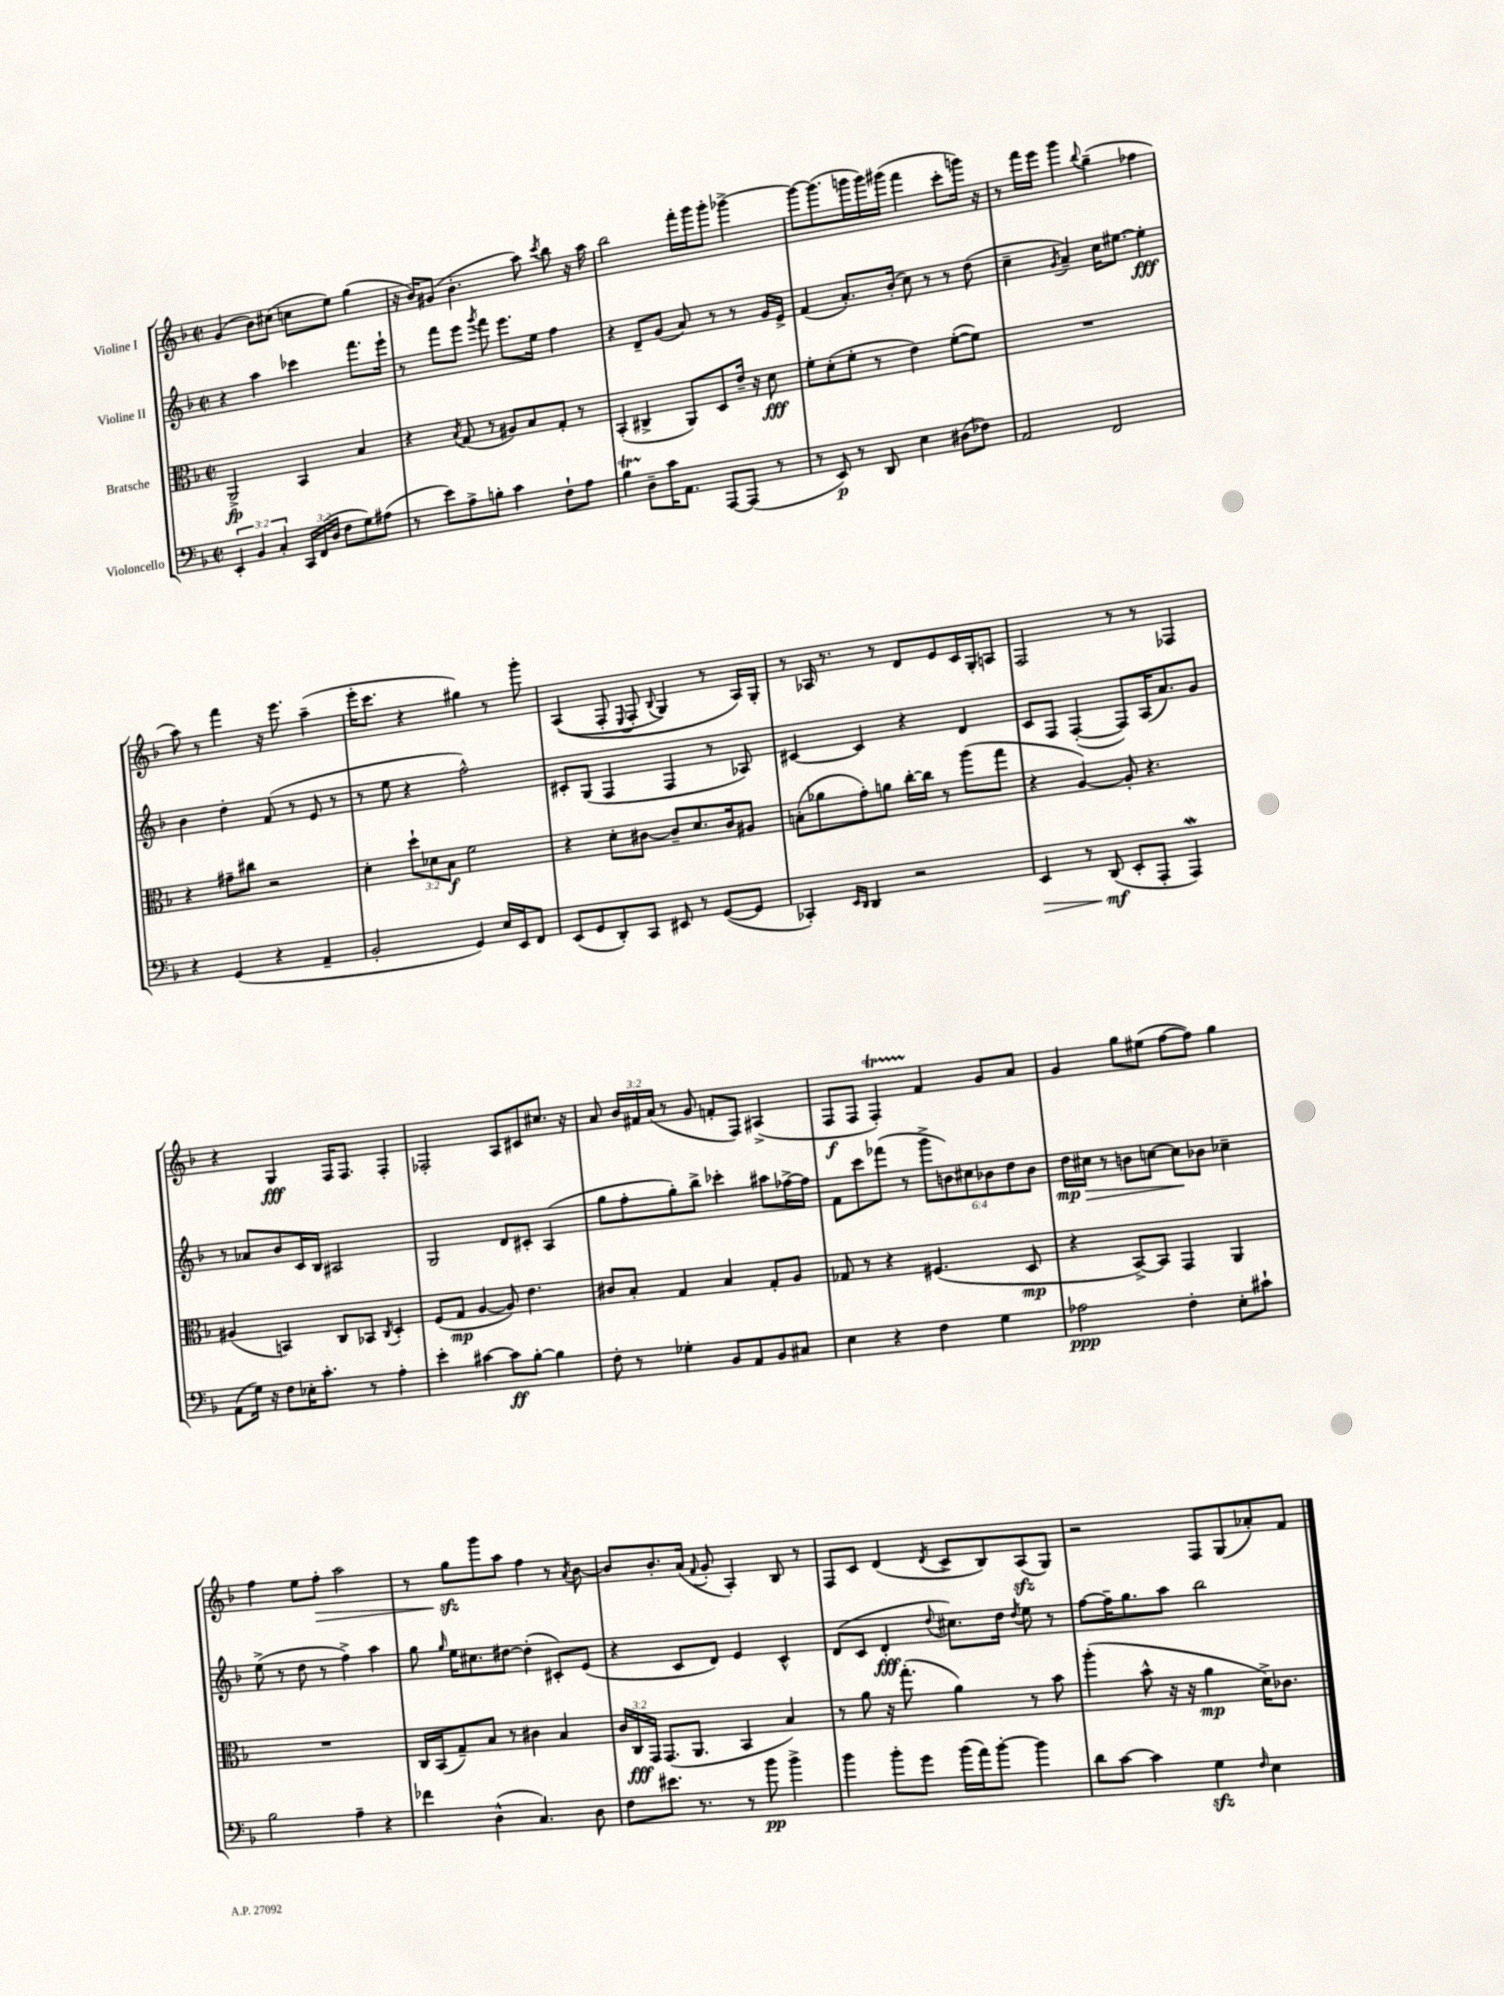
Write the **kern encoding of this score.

**kern	**kern	**kern	**kern
*staff4	*staff3	*staff2	*staff1
*clefF4	*clefC3	*clefG2	*clefG2
*k[b-]	*k[b-]	*k[b-]	*k[b-]
*M2/2	*M2/2	*M2/2	*M2/2
*met(c|)	*met(c|)	*met(c|)	*met(c|)
6EE'	2AA^	4r	(4g
6BB-	.	.	.
.	.	4aa	8b-)
6C'	.	.	.
.	.	.	(8cc#
24CC	4BB-	4ccc-	8cc
(24FF	.	.	.
24D	.	.	.
8F	.	.	8ee)
8G)	4B-	8.fff	(4gg
(8A#	.	.	.
.	.	16eee`	.
=	=	=	=
8r	4r	8r	16r
.	.	.	16b-)
8e)	.	8fff	(8g#
.	8qB-	.	.
8A^	(8G	8eee	4.b-'
.	.	8qggg	.
8B'	8r	8fff	.
4c	8A#)	8.eee	.
.	8B-	.	8aa)
.	.	16ee	.
.	.	.	8qccc
8F`	8G'	4ff	8bb-
8A	8r	.	16r
.	.	.	16aa
=	=	=	=
4B-	(4BB-'	4r	2bb-
8D~	4C#^	8d~	.
16c	.	(8g	.
8.AA	.	.	.
.	8AA)	8a)	16fff'
.	.	.	16ggg
[8AAA	8D	8r	8ggg'
(8AAA]	16e~	8r	[4ggg-^
.	16r	.	.
8r	8d	16g	.
.	.	16e^	.
=	=	=	=
8r	8f'	(4f	8ggg-_
8EE)	(8d'	.	(8.ggg-]
8r	8f'	8.a')	.
.	.	.	16ggg
8DD	8r	.	16ggg)
.	.	(16b-'	(16ggg#
4E	4e)	8cc)	4fff
.	.	8r	.
(8D#	([8f'	8r	8ccc'
8F-)	8f])	(8dd	16ggg)
.	.	.	16r
=	=	=	=
2AA	1r	4cc~	8r
.	.	.	16fff
.	.	.	16eee
.	.	8qg	.
.	.	4a~)	4ggg
.	.	.	8qqbb-
2FF	.	16cc	(4gg~
.	.	[8.ee#	.
.	.	4ee#']	4ff-
=	=	=	=
4r	4r	4b-	8aa)
.	.	.	8r
(4GG	8g#~	4dd'	4fff
.	8cc#	.	.
4r	2r	(8f	16r
.	.	.	8.eee
.	.	8r	.
4AA~	.	8e	(4aa~
.	.	8r	.
=	=	=	=
2BB-'	4d'	8r	16eee'
.	.	.	8.ccc
.	.	8ee	.
.	12dd`	4r	4r
.	12d-	.	.
.	12B-	.	.
4GG)	2f	2ff^^)	4gg#)
16E	.	.	8r
16EE	.	.	.
8FF	.	.	8ggg'
=	=	=	=
(8EE	4r	8c#'	&((4A
8GG	.	(8G	.
8DD')	8d'	4F	8F'
.	.	.	8qqE
8CC	[8c#	.	8F'
.	.	.	8qqB-
8EE#	8c#~]	4F	4G)
8r	8.d	.	.
([8GG	.	8r	8r
.	16c#	.	.
8GG]	8A#	8A-)	16A&)
.	.	.	16G'
=	=	=	=
4CC-')	(8B'	[4c#	8r
.	8a-	.	16A-
.	.	.	8.r
16qqEE	.	.	.
16qqDD	.	.	.
4DD	8g')	4c#]	.
.	8a	.	8r
2r	[16cc'	4r	8d
.	16cc]	.	.
.	8r	.	8e
.	(8aa	4d	16c
.	.	.	16G'
.	8gg	.	8A
=	=	=	=
4EE	4r	8c	2F
.	.	8F	.
8r	[4A)	([4F'	.
(8DD	.	.	.
8EE'	8A']	8F])	8r
8AAA'	4.r	(16A	8r
.	.	8.a)	.
4AAA)	.	.	4F-
.	.	8g	.
=	=	=	=
(8AA	(4A#	8r	4r
16G)	.	8a-	.
16r	.	.	.
8F	4BB)	8b-	4G
16E-'	.	16c	.
8.c'	.	16B-	.
.	8C	2A#	16F
.	.	.	8.F
8r	8BB-	.	.
.	8qC	.	.
4A'	4D'	.	4F'
=	=	=	=
4e'	(8F	2G	2F-'
.	8G	.	.
[4c#	[4A	.	.
8c#]	8A])	8d	8A
[8B-'	4.e	8c#'	8c#
4B-]	.	(4A	8.cc#
.	.	.	16r
=	=	=	=
8F'	8c#	8gg	8a
8r	8B-'	8ff'	24b-
.	.	.	24f#
.	.	.	(24a
4G-'	4G	8gg')	8r
.	.	8bb-^	8g
8BB-	4B-	4ccc-'	8f'
8AA	.	.	8F)
8BB-	8G'	8aa#	(4A#^
8C#	8A	[16ff-^	.
.	.	16ff-]	.
=	=	=	=
4E	8G-	8f	8F
.	8r	8ccc	8F
4r	4r	(8fff-	4F')
.	.	8r	.
4F	(4.F#	12ggg^	4f
.	.	12b)	.
.	.	12cc#	.
4G	.	12b-	8g
.	.	12dd	.
.	8D	.	8a
.	.	12b-	.
=	=	=	=
2A-	4r	16dd	4g
.	.	16cc#	.
.	.	8r	.
.	[8BB-^)	8b	8gg
.	8BB-]	[8cc	(8ee#
4F'	4GG	8cc]	[8ff
.	.	8b-	8ff])
8E'	4AA	4cc-~	4gg
8c#`	.	.	.
=	=	=	=
2B-	1r	(8ee^	4ff
.	.	8r	.
.	.	8dd	8ee
.	.	8r	8ff'
4A~	.	4ff^)	2aa
4r	.	4aa	.
=	=	=	=
4f-	16C	8gg	8r
.	(16BB-	.	.
.	.	16qqgg	.
.	8G~)	16ee	8gg
.	.	8.cc#	.
(4D^^	8B-	.	8ggg
.	8r	[8dd#	8aa
4.C)	4c#	(4dd#']	4ff
.	4B-	8c#')	8r
.	.	.	8qa
8D	.	(8e	[8b-
=	=	=	=
8F	24c	4r	8b-]
.	24C	.	.
.	24GG	.	.
8.e#	(8.GG	.	8.b-'
.	.	8c	.
8.r	8.AA	.	(16a
.	.	.	8qqf
.	.	8d)	8g'
8r	4BB-	4e	4A')
8b-	.	.	.
4b-^	4B-)	4c^^	8B-
.	.	.	8r
=	=	=	=
4b-	8r	(8d	8F
.	8a	8c	8c
8b-'	16r	4d'	(4d
.	(8.gg'	.	.
8g	.	.	.
.	.	8qqdd	8qd
(16b-	4a)	8.cc#)	8c^
16a)	.	.	.
[8b-'	.	.	8B-)
.	.	16dd	.
.	.	8qdd	.
4b-]	8r	8ee	(8A
.	8b-	8r	8G)
=	=	=	=
8d	(4aa'	[8ff	2r
[8c	.	16ff~]	.
.	.	8.gg	.
4c]	8b-^^	.	.
.	16r	8aa	.
.	16r	.	.
4G	4a	2bb-	8F
.	.	.	(8G
16qqF	.	.	.
4E	16d^)	.	8a-')
.	8.c-	.	.
.	.	.	8f
==	==	==	==
*-	*-	*-	*-
